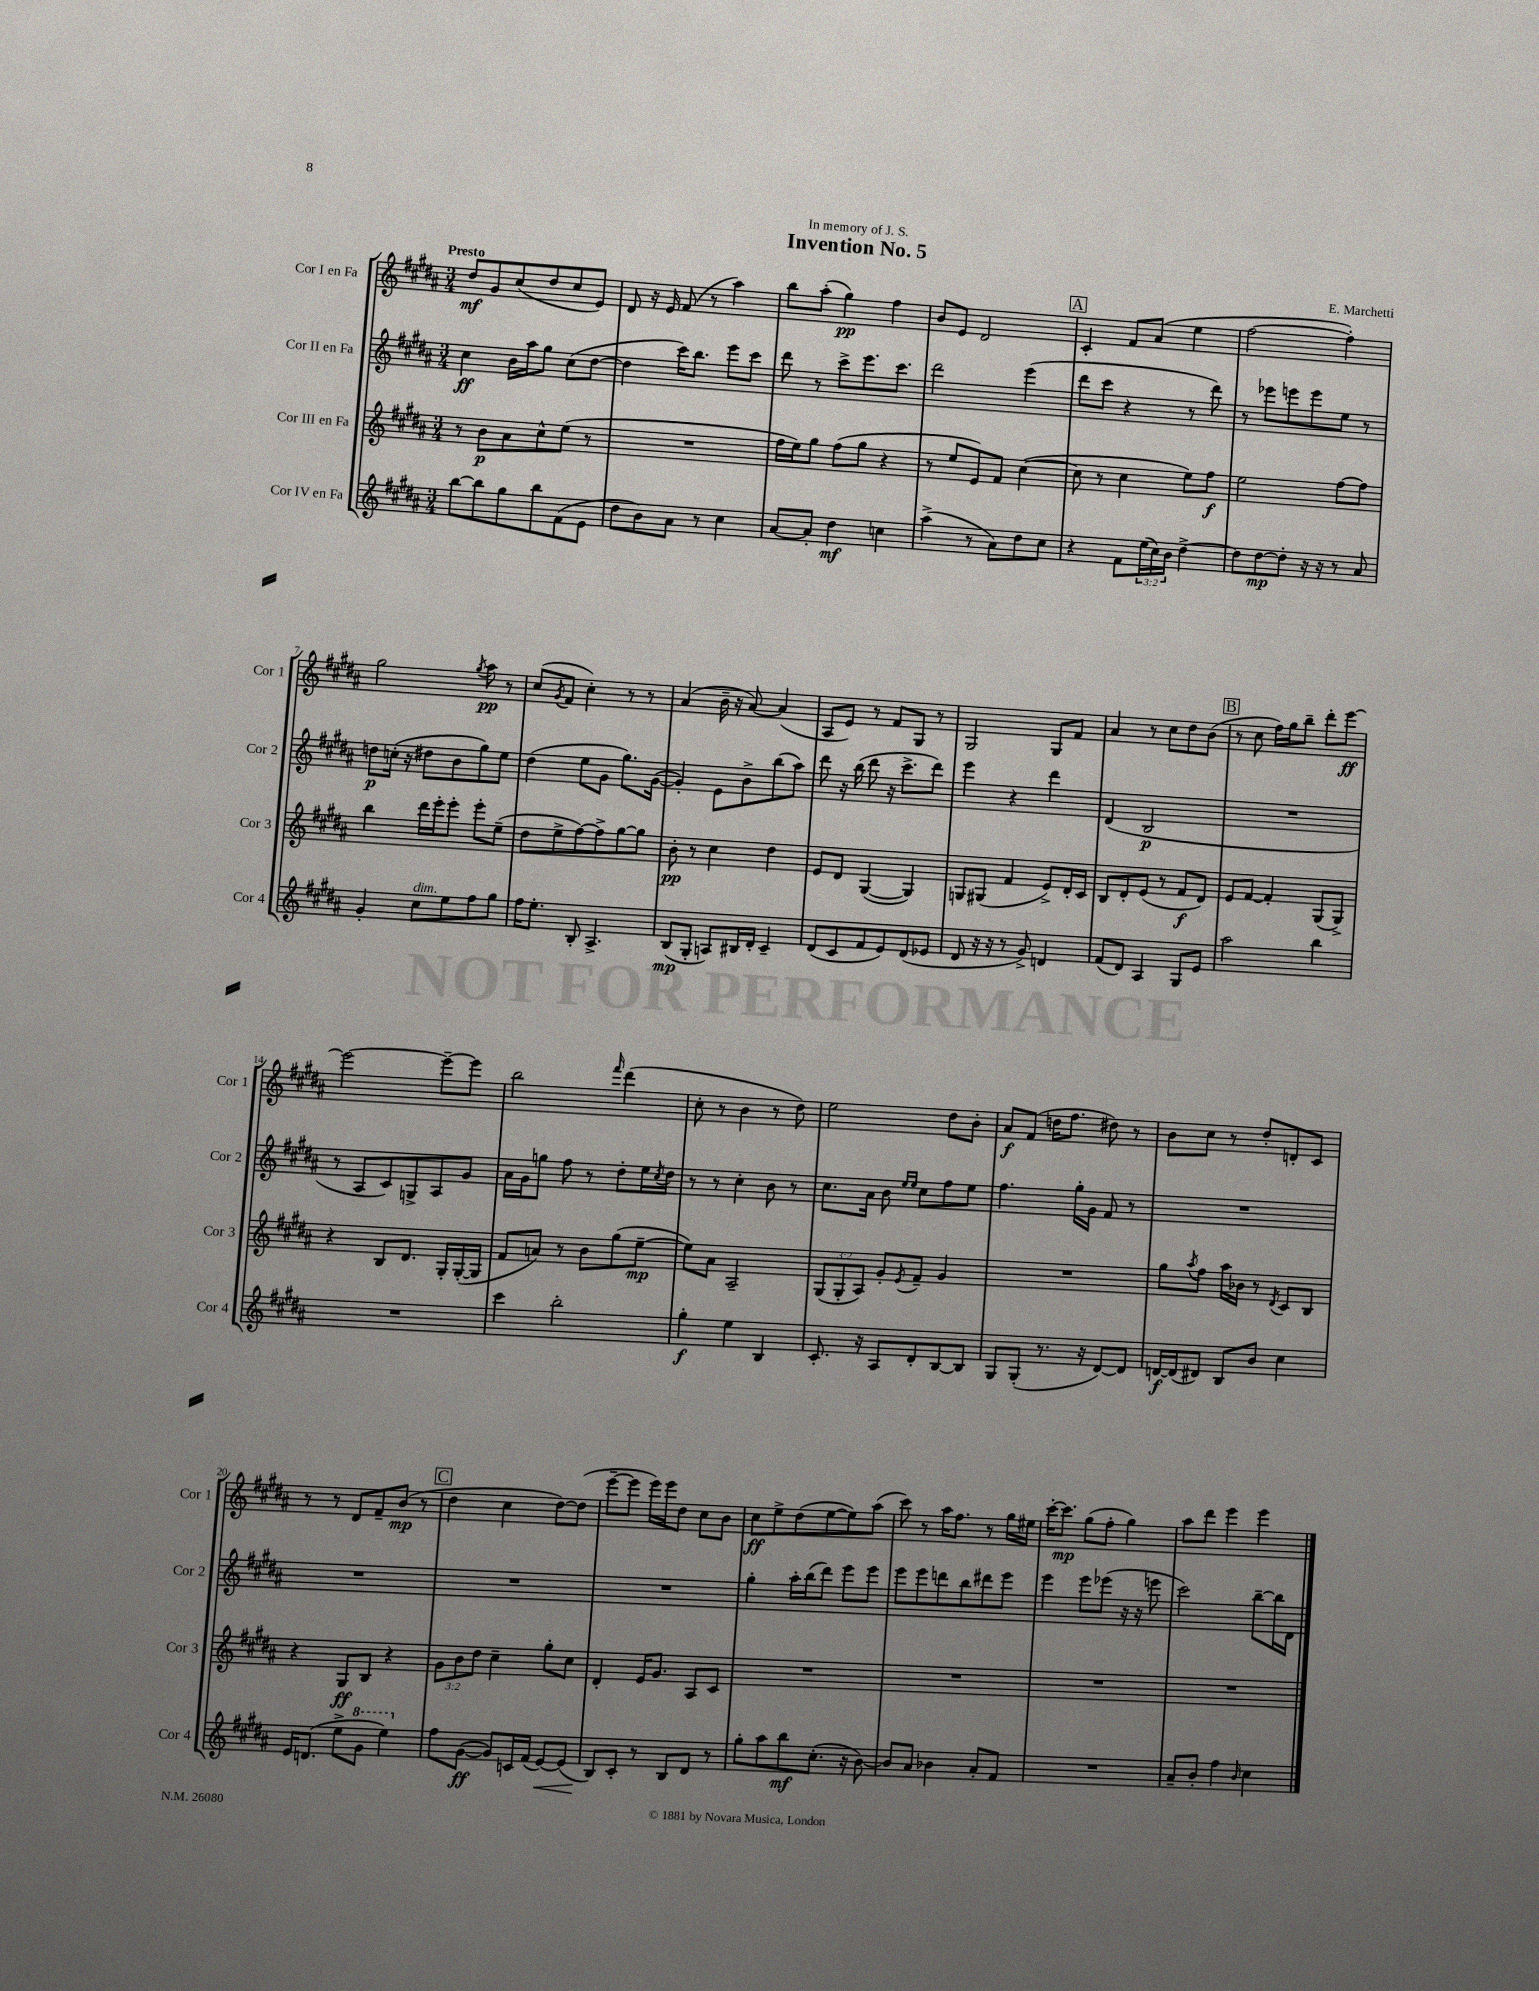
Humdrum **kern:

**kern	**kern	**kern	**kern
*staff4	*staff3	*staff2	*staff1
*clefG2	*clefG2	*clefG2	*clefG2
*k[f#c#g#d#a#]	*k[f#c#g#d#a#]	*k[f#c#g#d#a#]	*k[f#c#g#d#a#]
*M3/4	*M3/4	*M3/4	*M3/4
[8bb\L	8r	4cc#\	8dd#/L
8bb\]	8b\L	.	8g#/
8gg#\	8a#\	16b\LL	(8cc#/
.	.	16aa#\J	.
8bb\	8cc#^^\	8gg#\J	8dd#/
(8f#\	(8ee\J	(8cc#\L	8cc#/
8e\J	8r	[8dd#\J	8e/J)
=	=	=	=
8dd#\L	2.r	4dd#\]	8d#/
8b\)	.	.	16r
.	.	.	16e/
8a#\J	.	16ccc#\LK)	(8f#/
.	.	8.bb\J	.
8r	.	.	8r
4cc#\	.	8eee\L	4aa#\)
.	.	8ccc#\J	.
=	=	=	=
[8a#/L	16ff#\LL	8ddd#\	8bb\L
.	16ee\J)	.	.
8a#'/]J	8gg#\J	8r	(8aa#'\J
4dd#\	(8ff#\L	8ccc#^\L	4gg#\)
.	8gg#\J	8.eee\	.
4cc\	4r	.	4ff#\
.	.	8.ccc#\J	.
=	=	=	=
(4aa#^\	8r	2ddd#\	8b/L
.	8ee/L	.	8e/J
8r	8e/)	.	2d#/
8a#\L)	8f#/J	.	.
8dd#\	([4cc#\	(4eee\	.
8cc#\J	.	.	.
=	=	=	=
4r	8cc#\]	8ddd#\L	4c#'/
.	8r	8ccc#\J	.
8f#\L	4cc#\	4r	8f#/L
(24ee\L	.	.	(8a#/J
24cc#\)	.	.	.
24b\JJ	.	.	.
[4dd#^\	8ee\L)	8r	4ee\
.	8ff#\J	8ddd#\)	.
=	=	=	=
8dd#\]L	2ee\	8r	[2ff#\
[8dd#\	.	8eee-\L	.
8dd#'\]J	.	8eee\	.
16r	.	8eee\	.
16r	.	.	.
8r	[8ff#\L	8ee\J	4ff#'\])
8a#/	8ff#\]J	8r	.
=	=	=	=
4g#'/	4bb\	8dd\L	2gg#\
.	.	(16cc'\Jk	.
.	.	16r	.
8cc#\L	16ddd#\LL	8dd#\L	.
.	16eee'\J	.	.
8ee\	8eee'\J	8b\	.
.	.	.	8qgg#/
8ff#\	8eee'\L	8gg#\)	8aa#\
8gg#\J	(8ee~\J	8ee\J	8r
=	=	=	=
16ff#\LK	8dd#\L	(4dd#\	(8cc#/L
8.ee'\J	.	.	.
.	.	.	8qg#/
.	8ee^\	.	8f#/J
8B'/	[8ff#\)	8ee\L	4cc#'\)
4.A#^/	8ff#^\]	8g#\J	.
.	[8gg#\	8.gg#\L)	8r
.	8gg#\]J	.	8r
.	.	([16g#\Jk	.
=	=	=	=
(8B/L	8b'\	4g#'/])	(4a#/
8G#'/J	8r	.	.
8A/L)	4cc#\	8e\L	16b~\
.	.	.	16r
16B#/L	.	8b^\	[8a#/)
16d#'/JJ	.	.	.
4c#~/	4dd#\	(8bb\	(4a#/]
.	.	8aa#\J)	.
=	=	=	=
(8d#/L	8e/L	8ddd#\	8A#/L
8c#/	8d#/J	16r	8e/J)
.	.	(16bb\	.
8f#/	([4G#/	8ddd#\	8r
8e/)	.	16r	8f#/L
.	.	8.ccc#^\L	.
(8d#/	4G#/])	.	8G#/J
8e-/J	.	8ddd#\J)	8r
=	=	=	=
8d#/	8G/L	4eee\	2G#/
16r	(8G#/J	.	.
16r	.	.	.
8r	4f#/	4r	.
8g#^/)	.	.	.
4d/	8e^/L)	4ddd#\	8G#/L
.	16d#'/L	.	8f#/J
.	16c#/JJ	.	.
=	=	=	=
(8f#/L	8B/L	(4d#/	4a#/
8d#/J)	8d#'/	.	.
4A#/	(8e/J	2B/	8r
.	8r	.	8cc#\L
8G#/L	8f#/L	.	8dd#\
8e/J	8d#/J)	.	(8b\J
=	=	=	=
2aa#\	8e/L	2.r	8r
.	[8f#/J	.	8cc#\
.	4f#'/]	.	16ff#\LL)
.	.	.	16gg#\J
.	.	.	8bb~\J
4bb\	(8G#/L	.	8ddd#'\L
.	8G#^/J)	.	[8eee\J
=	=	=	=
2.r	4r	8r	2eee\_
.	.	8A#/L	.
.	8B/L	8c#/)	.
.	8.d#/J	8G^/	.
.	.	8A#/	8eee~\_L
.	16G#'/LL	.	.
.	([16G#'/	8g#/J	8eee\]J
.	16G#/]JJ	.	.
=	=	=	=
4ccc#\	8f#/L	16a#\LL	2bb\
.	.	16g#\J	.
.	8a/J)	8gg\J	.
2bb'\	8r	8ff#\	.
.	8b\L	8r	.
.	.	.	16qqfff#/
.	(8gg#\	8dd#'\L	(4ddd#\
.	[8ee~\J	16ee\L	.
.	.	8qcc#/	.
.	.	16dd#\JJ	.
=	=	=	=
4gg#'\	8ee\]L)	8r	8cc#'\
.	8a#\J	8r	8r
4ee\	2A#~/	4cc#'\	4b\
4B/	.	8b\	8r
.	.	8r	8dd#\)
=	=	=	=
8.c#'/	(12G#/L	8.cc#\L	2ee\
.	12G#'/	.	.
.	12A#/J)	.	.
16r	.	16a#\Jk	.
8A#/L	8g#'/L	8b\	.
.	.	16qqee/LL	.
.	8qe/	16qqee/JJ	.
8d#'/	8f#~/J	8cc#\L	.
[8B/	4g#/	8ff#\	8dd#\L
8B/]J	.	8ee\J	8b'\J
=	=	=	=
8G#/L	2.r	4.ff#\	8a#/L
(8G#'/J	.	.	(8f#/J
8.r	.	.	16dd\LK
.	.	.	8.ff#\J
.	.	16gg#'\LL	.
16r	.	16g#\JJ	.
[8d#/L)	.	8f#/	8dd#\)
8d#/]J	.	8r	8r
=	=	=	=
[16d/LL	8gg#\L	2.r	8b\L
(16d/]J	.	.	.
.	8qaa#/	.	.
8d#/J)	8ff#\J	.	8cc#\J
8B/L	16aa#\LL	.	8r
.	16b-\JJ	.	.
8b/J	8r	.	8dd#'/L
.	8qd#/	.	.
4cc#\	8c#/L	.	8d'/
.	8B/J	.	8c#/J
=	=	=	=
16e/LK	4r	2.r	8r
(8.d/J	.	.	.
.	.	.	8r
8ee^\L	8G#/L	.	8d#/L
8gg#\J	8B/J	.	8f#~/
4eee\)	4r	.	(8b/J
.	.	.	8r
=	=	=	=
8ff#\L	12g#\L	2.r	4dd#\
.	12b\	.	.
([8g#\J	.	.	.
.	12dd#\J	.	.
8g#/]L)	4cc#~\	.	4cc#\
16c/L	.	.	.
(16f#/JJ	.	.	.
[8e/L)	8gg#'\L	.	[8dd#\L)
(8e/]J	8cc#\J	.	(8dd#\]J
=	=	=	=
8B/L)	4d#'/	2.r	[8eee~\L
8c#'/J	.	.	8eee\]J
8r	16e/LK	.	16eee\LL)
.	8.g#/J	.	16eee\J
8B/L	.	.	8dd#\J
8d#/J	8A#/L	.	8cc#\L
8r	8c#/J	.	8b\J
=	=	=	=
8gg#'\L	2.r	4gg#'\	8cc#\L
8aa#\	.	.	8ee^\
8bb\	.	16aa#'\LL	(8dd#\
.	.	(16bb\J	.
(8.cc#'\J	.	8ddd#\J)	[8ee\
.	.	8eee\L	8ee\])
16r	.	.	.
[8b\)	.	8eee\J	(8aa#\J
=	=	=	=
8b/]L	2.r	8eee\L	8ccc#\)
8a#/J	.	8eee\	8r
4b-\	.	8ddd\	16aa#\LK
.	.	.	8.ff#\J
.	.	8bb\	.
8a#'/L	.	8ddd#\	8r
8f#/J	.	8eee\J	16gg#\LL
.	.	.	16ee#\JJ
=	=	=	=
2.r	2.r	4eee\	[16ccc#'\LK
.	.	.	8.ccc#\]J
.	.	8eee\L	(8gg#\L
.	.	(8eee-\J	8ff#'\J
.	.	16r	4gg#\)
.	.	16r	.
.	.	8eee\	.
=	=	=	=
8a#~/L	2.r	2ccc#\)	8aa#\L
8b'/J	.	.	8ddd#\J
4ff#\	.	.	4eee\
16qqb/	.	.	.
4cc#\	.	[8bb~\L	4eee\
.	.	16bb\]L	.
.	.	16d#\JJ	.
==	==	==	==
*-	*-	*-	*-
